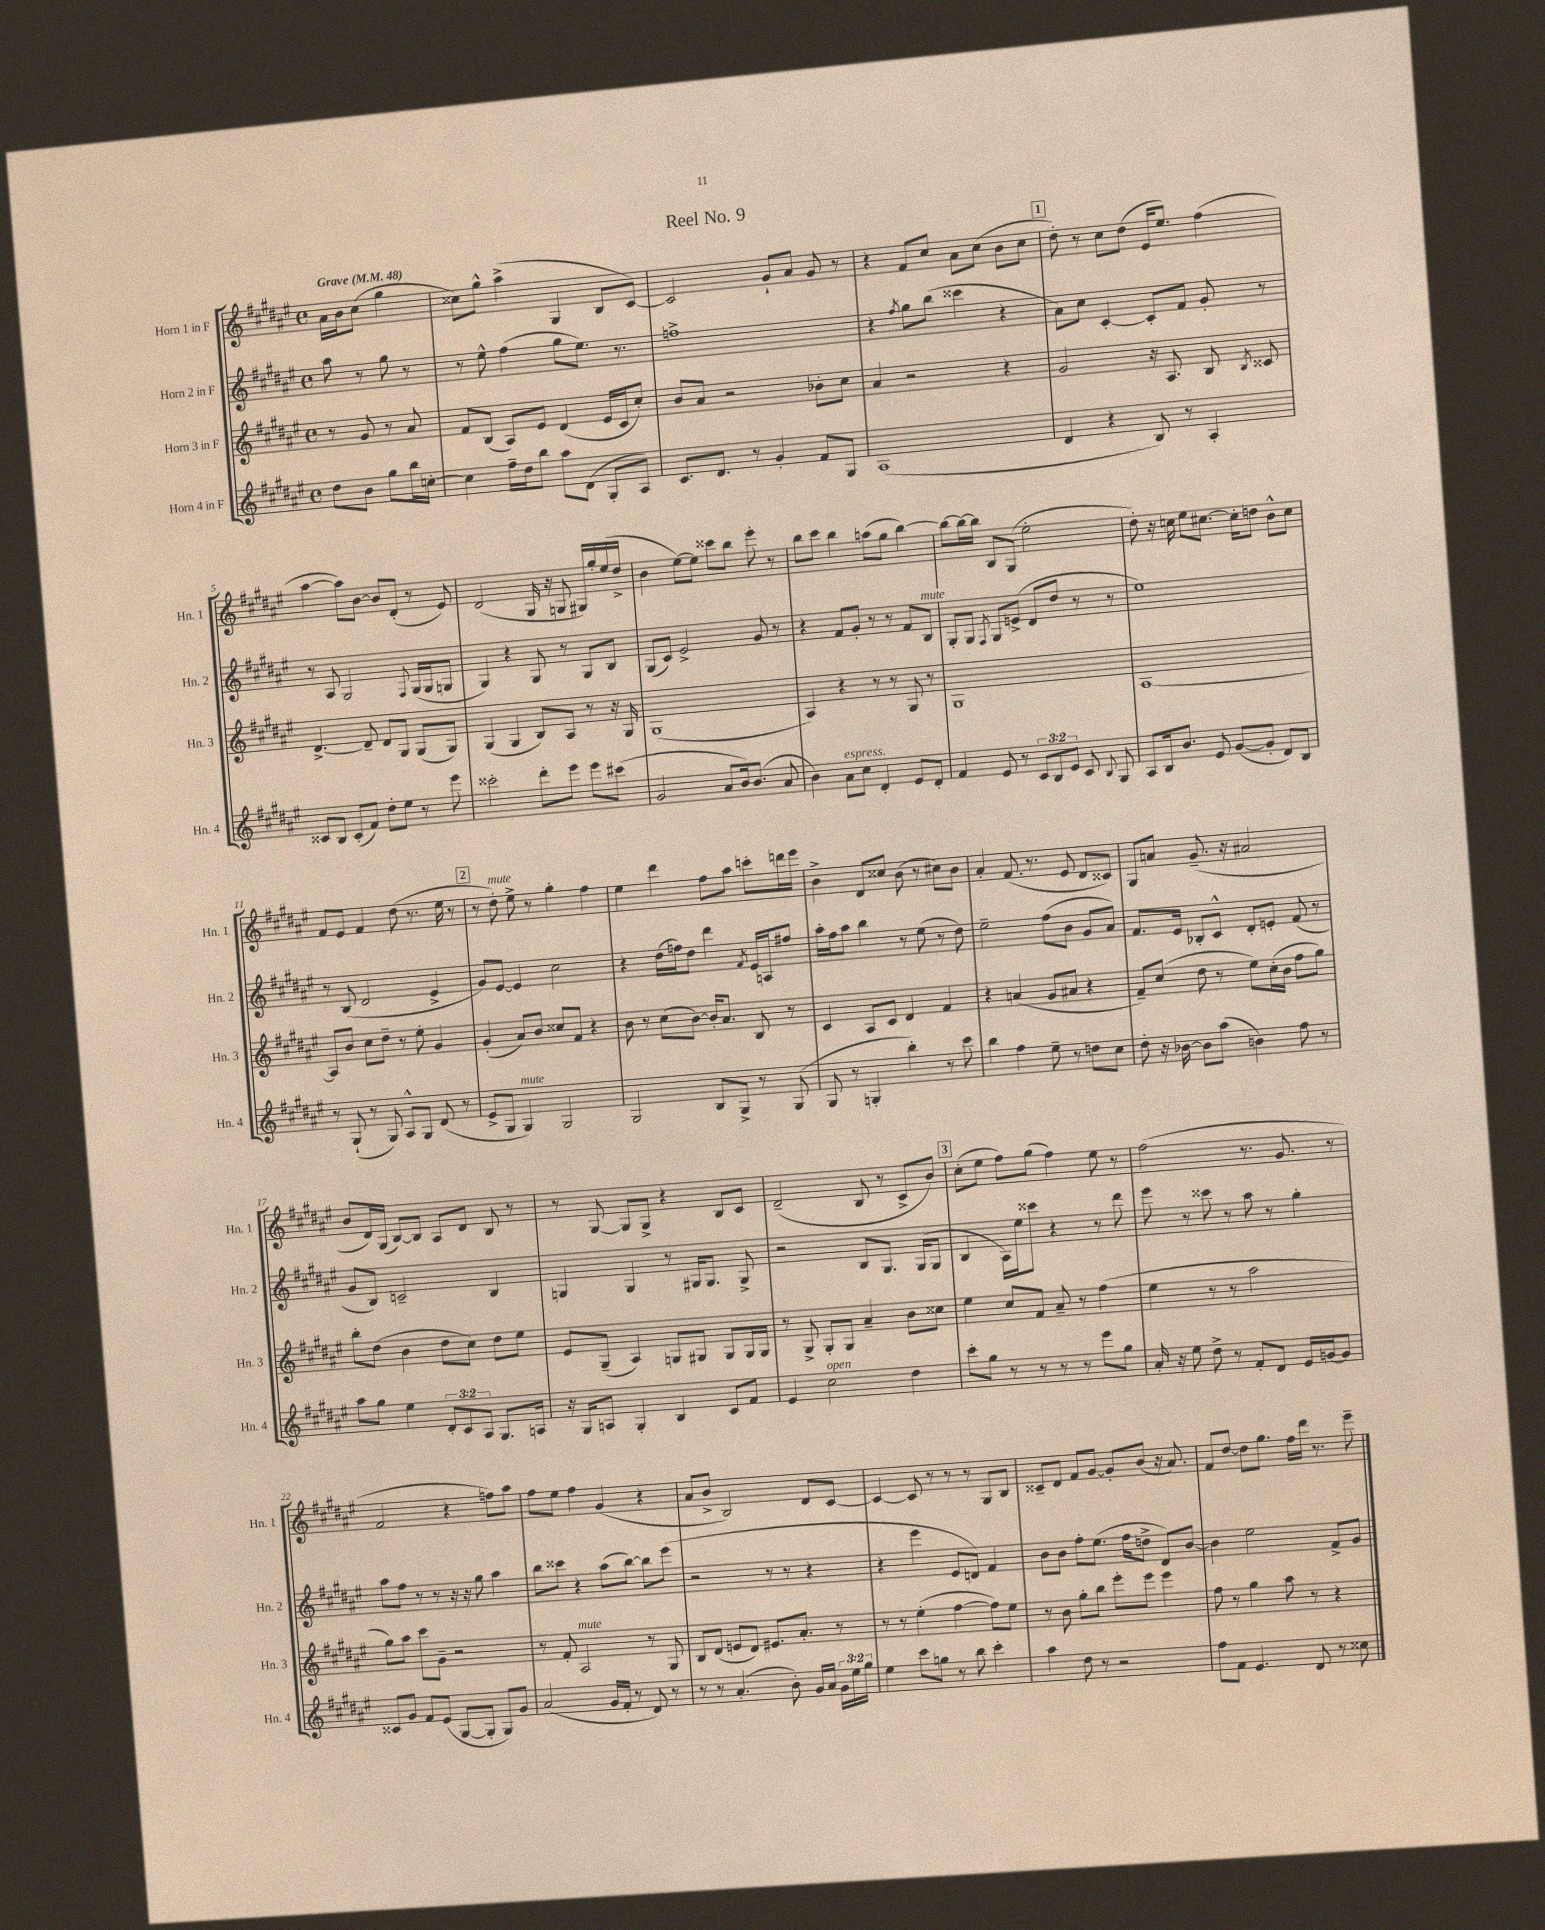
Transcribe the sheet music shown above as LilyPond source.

\header { title = "Reel No. 9" }
<<
\new StaffGroup <<
\new Staff = "s0" \with { instrumentName = "Horn 1 in F" shortInstrumentName = "Hn. 1" } {
    \clef treble \key fis \major \defaultTimeSignature \time 4/4 \partial 2 \tempo "Grave" 4 = 48
    \autoBeamOff ais'16[ b'16 cis''8]( gis''4 |
    cisis''8[) gis''8]-^ ais''4->( gis4 b8[ cis'8]~) |
    cis'2 gis'8[-! ais'8] gis'8 r8 |
    r4 fis'8[ cis''8] ais'8[ cis''8]( b'8[ cis''8] |
    \mark \markup { \box "1" } dis''8-.) r8 cis''8[ dis''8]( eis'16[ eis''8.]) fis''4( |
    ais''4~ ais''8[) b'8]~ b'8[ dis'8]-.( r8 eis'8) |
    dis'2( gis16 r16 g8 gis16[) gis''16-. eis''16( dis''16]-> |
    b'4 eis''8[~) eis''8] cisis'''8[ b''8] eis'''8-. r8 |
    b''8[ cis'''8] b''4 a''8[( gis''8] b''4~) |
    b''8[~ b''16~ b''16] b8[ gis8]( eis''2-. |
    dis''8-.) r16 c''16 eis''8[ cis''8.]~ cis''16[-. d''8] b'8[-^ cis''8] |
    fis'8[ eis'8] fis'4 dis''8( r8. eis''16 r8 |
    \mark \markup { \box "2" } r8 dis''8-.^\markup { \italic "mute" }) eis''8-> r8 gis''4-. fis''4 |
    eis''4 dis'''4 fis''8[ ais''8] c'''8[-. d'''16 eis'''16] |
    b'4-> dis'8[ cisis''8] b'8( r8 cis''8[) b'8] |
    ais'4-. fis'8.( r8. eis'8 dis'8[ cisis'8]) |
    gis8[ a'8] gis'8.--( r16 ais'2 |
    b'8[ dis'16) gis16]( b8[~) b8] ais8[ dis'8] b8 r8 |
    r8 gis8~ gis8[ gis8]-> r4 b8[ cis'8] |
    dis'2--( b8 r8 cis'8[-> b'8]) |
    \mark \markup { \box "3" } cis''8[-.( eis''8] fis''8[) gis''8]( fis''4) eis''8 r8 |
    fis''2( r8. gis'8. r8 |
    fis'2 r4 f''8[) ais''8] |
    fis''8[ eis''8] fis''4 gis'4( r4 |
    ais'8[ b'8]-> b2) dis'8[ cis'8]~ |
    cis'4~ cis'8 r8 r8 r8 gis8[ b8] |
    cisis'8[-- dis'8] fis'8[ gis'8]~ gis'8[-. b'8]( r16 ais'8.) |
    fis'8[ dis''8]~ dis''8[ gis''8.] fis''16[ dis'''16] r8. eis'''8-- \bar "|." |
}
\new Staff = "s1" \with { instrumentName = "Horn 2 in F" shortInstrumentName = "Hn. 2" } {
    \clef treble \key fis \major \defaultTimeSignature \time 4/4 \partial 2
    \autoBeamOff ais''8 r8 gis''8 r8 |
    r8 eis''8-^ fis''4( gis''8[ eis''8.]) r8. |
    f''1-> |
    r4 \acciaccatura { fis''8 } gis''8[ b''8]( cisis'''4 r4 |
    \mark \markup { \box "1" } ais'8[) cis''8] cis'4~-. cis'8[-. fis'8] gis'8-. r8 |
    r8 ais8 gis2 \appoggiatura { fis8 } gis16[( gis16 g8] |
    gis4) r4 gis8 r8 gis8[ b8] |
    gis8[( cis'8]) eis'2-> gis'8 r8 |
    r4 fis'8[ gis'8]-. r8 r8 fis'8[ b8]^\markup { \italic "mute" } |
    gis8[-. gis8] \acciaccatura { fis8 } gis8[ e'8]->( dis'8[ dis''8] r8 r8 |
    eis''1) |
    r8 b8( dis'2 eis'4-> |
    \mark \markup { \box "2" } gis'8[) eis'8]~ eis'4 cis''2 |
    r4 dis''16[( f''16) dis''8] dis'''4 \acciaccatura { fis'8 } eis'16[ a16 fis''8] |
    ais''16[-. fis''16 ais''8] b''4 r8 eis''8( r8 dis''8) |
    eis''2-- fis''8[( b'8] gis'8[ ais'8]) |
    fis'8.[ eis'16] bes8[-. cis'8]-^ dis'8[-. e'8]-. fis'8( r8 |
    gis'8[ b8]) c'2-- b4 |
    g4 g4 r8 gis16[ gis8.] gis8-> |
    r2 b8[ gis8.] gis16[( gis8] |
    \mark \markup { \box "3" } b4 ais16[) eis''16 cisis'''8] r4 r8 dis'''8 |
    eis'''8 r8 cisis'''8 r8 ais''8 r8 gis''4-. |
    ais''8[ fis''8] r8 r8 r16 r16 gis''8 ais''4 |
    b''8[ cisis'''8] r4 ais''8[( b''8]~) b''8[ eis'''8]( |
    r2 r8 r8 r4 |
    r4 eis'''4 eis'8[ d'8]) fis'4 |
    b'8[ b'8] fis''8[-. eis''8.]( fis''16[ d''8]-> dis'8[) b'8]~ |
    b'4 eis''2 fis'8[-> gis'8] \bar "|." |
}
\new Staff = "s2" \with { instrumentName = "Horn 3 in F" shortInstrumentName = "Hn. 3" } {
    \clef treble \key fis \major \defaultTimeSignature \time 4/4 \partial 2
    \autoBeamOff r8 gis'8 r8 ais'8 |
    fis'8[ b8]( ais8[) eis'8] dis'4( eis'16[ cis'16 cis''8]-.) |
    b'8[ ais'8] r2 bes'8[-. cis''8] |
    ais'4 r2 r4 |
    \mark \markup { \box "1" } gis'2 r16 ais8. b8 \acciaccatura { b8 } cisis'8 |
    dis'4.~-> dis'8-- dis'8[ gis8] gis8[( gis8]) |
    gis4( gis4 b8[) ais8] r8 r16 gis16 |
    gis1( |
    ais4) r4 r8 r8 gis8 r8 |
    gis1 |
    ais1~ |
    ais8[ b'8] cis''8[ dis''8]-- r8 eis''8-. gis'4 |
    \mark \markup { \box "2" } gis'4-.( ais'8[) b'8] cisis''8[ fis'8] r4 |
    b'8 r8 cis''8[( b'8]~) b'16[-. ais'8.] b8 r8 |
    cis'4 ais8[ cis'8] dis'4 fis'4 |
    r4 a'4( gis'8[ ais'8] r4 |
    fis'8[--) cis''8]( dis''8 r8 eis''8[) cis''16-.( b'16] fis''8[ gis''8]) |
    b''8[-. dis''8]( b'4 dis''8[ cis''8]) dis''8[ eis''8] |
    eis'8[ gis8]--( ais4) g8[ gis8] gis8[ gis16 gis16] |
    r8 gis8-> gis8[-. gis8] ais'4-- b'8[ cisis''8] |
    \mark \markup { \box "3" } eis''4 cis''8[ fis'8] ais'8-- r8 fis''4( |
    eis''4 r8 r8 ais''2 |
    gis''8[) ais''8] cis'''8[ gis'8]-- r2 |
    r8 fis'8-. ais2^\markup { \italic "mute" } r8 gis8 |
    b8[ dis'8]( e'8[ dis'8]) eis'8.[ ais'8.]-. r8 |
    r8 r8 eis''4-.( fis''4~ fis''8[) eis''8] |
    r8 b'8 gis''8[-. b''8] eis'''8[-. eis'''8] eis'''4 |
    fis''8 r8 gis''4 ais''8 r8 r4 \bar "|." |
}
\new Staff = "s3" \with { instrumentName = "Horn 4 in F" shortInstrumentName = "Hn. 4" } {
    \clef treble \key fis \major \defaultTimeSignature \time 4/4 \override Staff.TupletNumber.text = #tuplet-number::calc-fraction-text \partial 2
    \autoBeamOff dis''8[ b'8] gis''8[ b''16 c''16]~-. |
    c''4 fis''16[-- dis''16 b''8] ais''8[ dis'8]( gis8[-. ais8]) |
    cis'8.[ dis'8.] r8 gis'4-. fis'8[ gis8] |
    ais1( |
    \mark \markup { \box "1" } dis'4 r4 b8) r8 ais4-. |
    cisis'8[ b8] cisis'8[-.( fis'8]) dis''8[-. eis''8] r8 eis'''8 |
    cisis'''2-. dis'''8[-. eis'''8] eis'''8[ cis'''8]( |
    gis'2 ais'8[ b'16) b'8.]( ais'8 |
    b'4) ais'8[^\markup { \italic "espress." } cis''8] dis'4-. eis'8[ dis'8]-. |
    fis'4 eis'8 r8 \tuplet 3/2 { cis'8[ b8 eis'8] } cis'8 \appoggiatura { b8 } gis8 |
    ais8[ b16 b'8.] eis'8 gis'8[~( gis'8]-. dis'8[) b8] |
    r8 gis8-!( r8 gis8) ais8[-^ gis8] dis'8( r8 |
    \mark \markup { \box "2" } eis'8[-> gis8] gis4^\markup { \italic "mute" }) gis2 |
    gis2 b8[ gis8]-> r8 gis8( |
    gis8 r8 g4-. b''4-.) r8 cis'''8 |
    b''4 fis''4 eis''8-- r8 d''8[ cis''8] |
    dis''8-. r16 bes'16~ bes'8[ ais''8]( b'4) fis''8 r8 |
    ais''8[ gis''8] eis''4 \tuplet 3/2 { dis'8[-. cis'8 ais8] } gis8.[ a16] |
    r16 gis16[ a8] gis4-. b4 cis'8[ fis'8] |
    eis'4 cis''2^\markup { \italic "open" } dis''4 |
    \mark \markup { \box "3" } cis'''8[-. gis''8] r8 r8 r8 r8 eis'''8[ gis''8] |
    ais'16-. r16 eis''8 dis''8-> r8 fis'8[-. dis'8] eis'16[ g'16~ g'8] |
    cisis'8[ gis'8] fis'8[ eis'8]( gis8[~ gis8]-. gis8[) gis'8] |
    ais'2( gis'16[ fis'16]-. r8 dis'8) r8 |
    r8 r8 ais'4.-.( b'8-.) gis'16[ ais'16] \tuplet 3/2 { gis'16[ eis''16 gis''16] } |
    eis''4 cis'''8[ g''8] r8 b''8 cis'''4-. |
    ais''4 dis''8 r8 r2 |
    fis''8[ fis'8] eis'4. dis'8 r8 cisis''8 \bar "|." |
}
>>
>>
